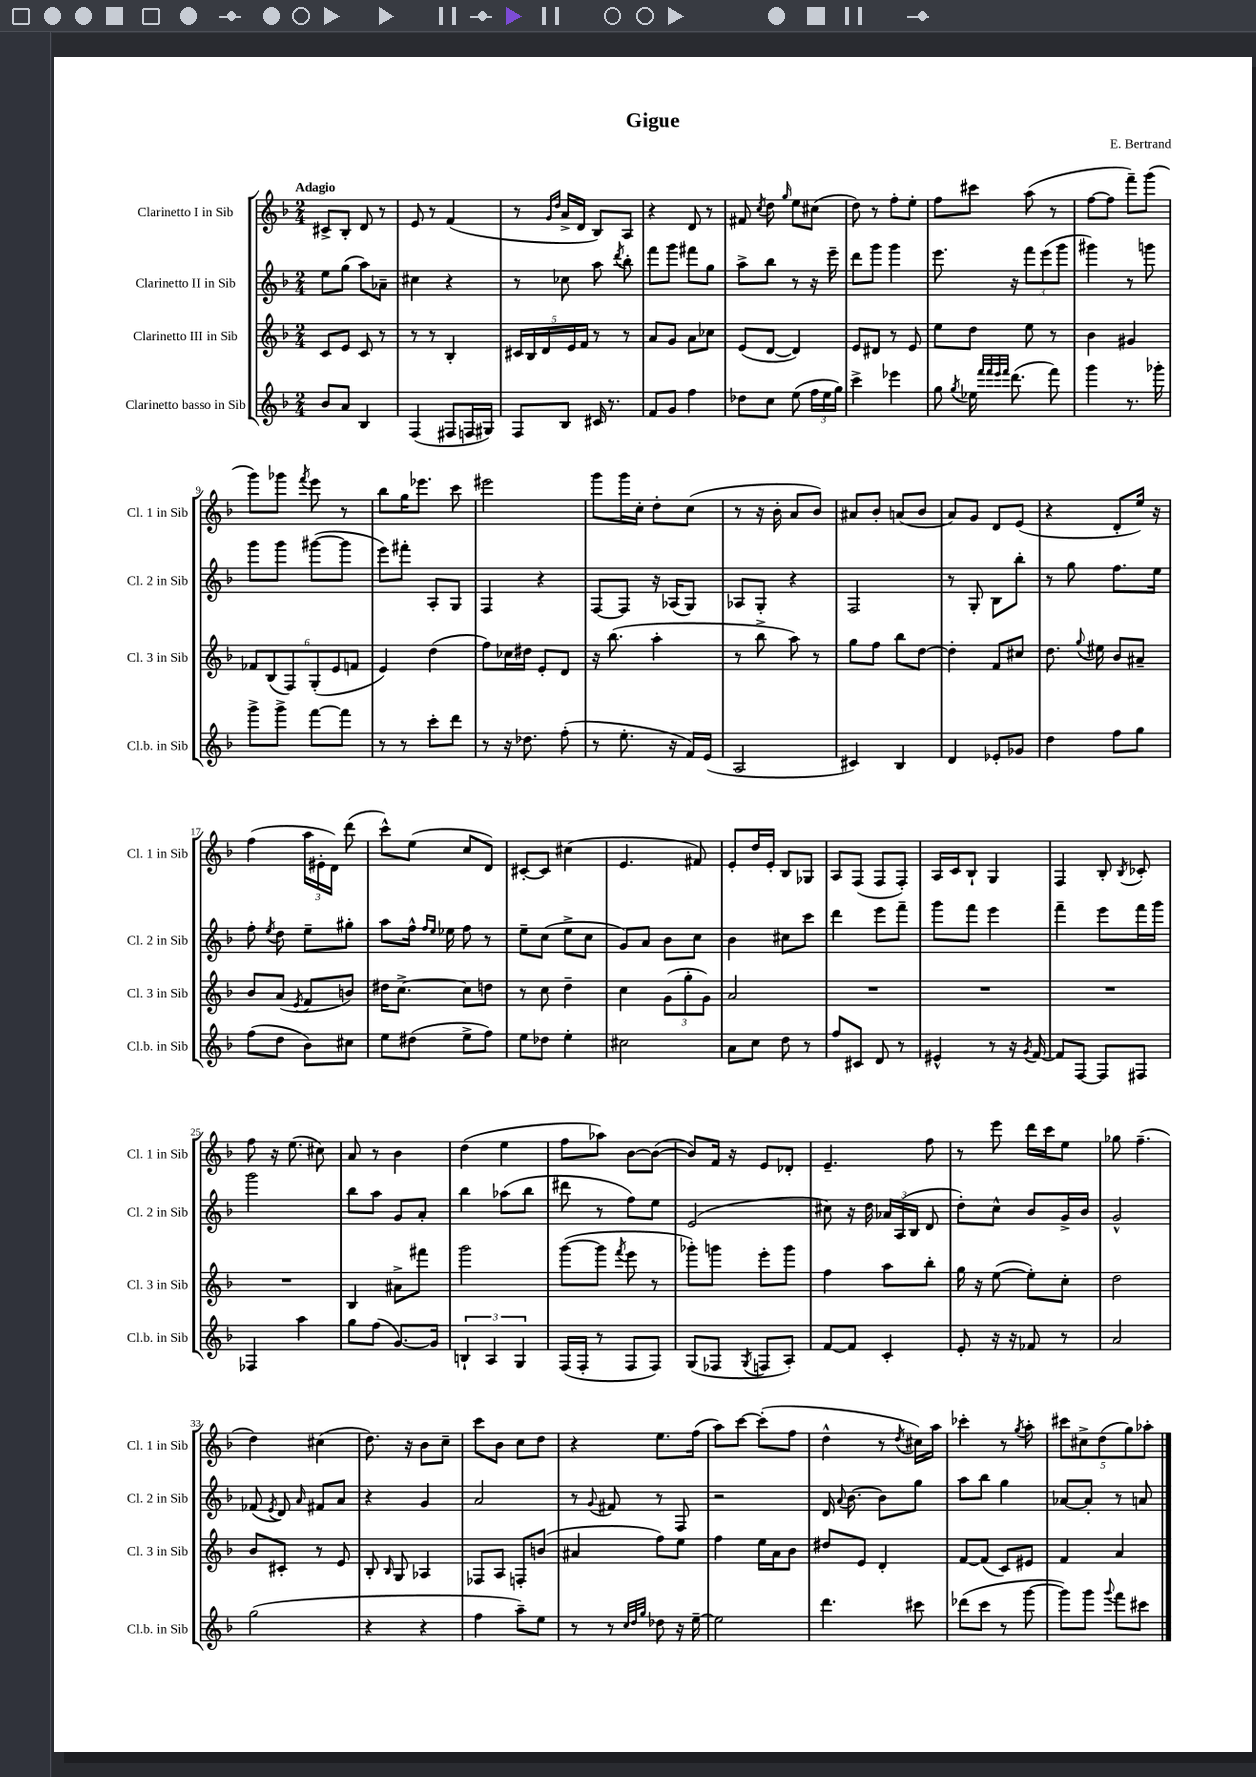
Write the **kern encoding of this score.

**kern	**kern	**kern	**kern
*part4	*part3	*part2	*part1
*staff4	*staff3	*staff2	*staff1
*I"Clarinetto basso in Sib	*I"Clarinetto III in Sib	*I"Clarinetto II in Sib	*I"Clarinetto I in Sib
*I'Cl.b. in Sib	*I'Cl. 3 in Sib	*I'Cl. 2 in Sib	*I'Cl. 1 in Sib
*clefG2	*clefG2	*clefG2	*clefG2
*k[b-]	*k[b-]	*k[b-]	*k[b-]
*M2/4	*M2/4	*M2/4	*M2/4
=1	=1	=1	=1
!	!	!	!LO:TX:a:B:t=Adagio
8b-/L	8c/L	8ee\L	8c#X^/L
8a/J	8e/J	(8gg\J	8B-'/J
4B-/	8c/	8aa\L)	8d/
.	8r	8a-X~\J	8r
=2	=2	=2	=2
(4F/	8r	4cc#X\	8e/
.	8r	.	8r
8F#X/L	4B-'/	4r	(4f/
16Fn/L	.	.	.
16G#X/JJ)	.	.	.
=3	=3	=3	=3
8F/L	20c#X/LL	8r	8r
.	20B-/	.	.
.	20d/	.	.
.	.	.	16qqg/LL
.	.	.	16qqdd/JJ
8B-/J	.	8cc-X\	16a^/LL
.	20e/	.	.
.	.	.	16d/JJ
.	20f/JJ	.	.
16c#X/	8r	8aa\	8B-/L)
8.r	.	.	.
.	.	8qddd/	.
.	8r	8bb-'\	8A/J
=4	=4	=4	=4
8f/L	8a/L	8fff\L	4r
8g/J	8g/J	8ggg\J	.
4ff\	8a\L	8fff#X\L	8d/
.	8cc-X\J	8gg\J	8r
=5	=5	=5	=5
8dd-X\L	(8e/L	8aa^\L	8f#X/
.	.	.	8qcc/
8cc\J	[8d/J	8bb-\J	8dd\
.	.	.	16qqgg/
(8ee\	4d/])	8r	8ee\L
24ff\LL	.	16r	(8cc#X\J
24ee\	.	.	.
.	.	16eee~\	.
24gg\JJ)	.	.	.
=6	=6	=6	=6
4ccc^\	8e/L	8ddd\L	8dd\)
.	8d#X/J	8ggg\J	8r
4eee-X\	8r	4ggg\	8ff'\L
.	8e/	.	8ee'\J
=7	=7	=7	=7
8gg\	8ee\L	8.eee\	8ff\L
8qgg/	.	.	.
16ee-X\	8dd\J	.	8ccc#X\J
32qqfff/LLL	.	.	.
32qqfff/	.	.	.
32qqeee/	.	.	.
32qqfff/JJJ	.	.	.
(8.ddd\	.	16r	.
.	8ee\	12fff\L	(8aa\
.	.	(12eee\	.
8fff\)	8r	.	8r
.	.	12ggg\J	.
=8	=8	=8	=8
4ggg\	4b-\	4ggg#X\)	[8ff\L
.	.	.	8ff\J]
8.r	4g#X/	8r	8fff~\L)
.	.	8gggn\	(8ggg\J
16ggg-X'\	.	.	.
!!LO:LB:g=z
=9	=9	=9	=9
8ggg^\L	12f-X/L	8ggg\L	8ggg\L)
.	(12B-/	.	.
8ggg^\J	.	8ggg\J	8ggg-X\J
.	12F/)	.	.
.	.	.	8qfff/
[8fff\L	(12G'/	([8ggg#X\L	8eee\
.	12e/	.	.
8fff\J]	.	8ggg#\J]	8r
.	12fn/J	.	.
=10	=10	=10	=10
8r	4e/)	8eee\L)	8bb-\L
8r	.	8fff#X'\J	16gg\K
.	.	.	8.eee-X\J
8ccc'\L	(4dd\	8A'/L	.
8ddd\J	.	8G/J	8ccc\
=11	=11	=11	=11
8r	8ff\L)	4F/	2eee#X\
16r	16cc-X\L	.	.
8.dd-X\	16dd#X\JJ	.	.
.	8e'/L	4r	.
(8ff'\	8d/J	.	.
=12	=12	=12	=12
8r	16r	[8F/L	8ggg\L
.	(8.bb-\	.	.
8.ee'\	.	8F/J]	16ggg\L
.	.	.	16cc'\JJ
.	4aa'\	16r	8dd'\L
16r	.	(16A-X/KL	.
16f/LL)	.	8G/J)	(8cc\J
(16e/JJ	.	.	.
=13	=13	=13	=13
2A/	8r	8A-X/L	8r
.	8bb-^\	8G'/J	16r
.	.	.	16b-'\
.	8aa\)	4r	8a/L
.	8r	.	8b-/J)
=14	=14	=14	=14
4c#X/)	8gg\L	2F/	8a#X/L
.	8ff\J	.	8b-'/J
4B-/	8bb-\L	.	(8an/L
.	[8dd\J	.	8b-/J
=15	=15	=15	=15
4d/	4dd'\]	8r	8a/L)
.	.	8G'/	8g/J
8e-X'/L	8f/L	8B-\L	8d/L
8g-X/J	8cc#X/J	8bb-'\J	(8e/J
=16	=16	=16	=16
4dd\	8.dd\	8r	4r
.	.	8gg\	.
.	8qqgg/	.	.
.	16ee#X\	.	.
8ff\L	8b-/L	8.ff\L	8d'/L
8gg\J	8a#X~/J	.	16ee/Jk)
.	.	16ee\Jk	16r
!!LO:LB:g=z
=17	=17	=17	=17
(8ff\L	8b-/L	8ff'\	(4ff\
.	.	8qee/	.
8dd\J	(8a/J	8dd\	.
.	8qe/	.	.
8b-\L)	8f/L	8ee~\L	24aa\LL
.	.	.	24e#X'\
.	.	.	24d\JJ)
8cc#X\J	8bn/J)	8gg#X'\J	(8ddd\
=18	=18	=18	=18
8ee\L	16dd#X\KL	8aa\L	8ccc^^\L)
.	[8.cc^\J	.	.
(8dd#X\J	.	16ff^^\Jk	(8ee\J
.	.	16qqff/LL	.
.	.	16qqee/JJ	.
.	.	16ee-X\	.
8ee^\L	8cc\L]	8ff\	8cc/L
8ff\J)	8ddn\J	8r	8d/J)
=19	=19	=19	=19
8ee\L	8r	8ee~\L	[8c#X'/L
8dd-X\J	8cc\	(8cc\J	8c#/J]
4ee'\	4dd~\	8ee^\L	(4cc#X\
.	.	8cc\J	.
=20	=20	=20	=20
2cc#X\	4cc\	8g/L)	4.e/
.	.	8a/J	.
.	(12g\L	8b-\L	.
.	12gg'\	.	.
.	.	8cc\J	8f#X/)
.	12g\J)	.	.
=21	=21	=21	=21
8a\L	2a/	4b-\	8e'/L
8cc\J	.	.	16dd/L
.	.	.	16e'/JJ
8dd\	.	8cc#X\L	8B-/L
8r	.	8ccc\J	8G-X/J
=22	=22	=22	=22
8ff/L	2r	4ddd\	8A/L
8c#X/J	.	.	(8F/J
8d/	.	8eee\L	8F/L
8r	.	8fff~\J	8F'/J)
=23	=23	=23	=23
4e#X^^/	2r	8ggg\L	16A/LL
.	.	.	16c/J
.	.	8fff\J	8B-`/J
8r	.	4eee\	4G/
16r	.	.	.
8qg/	.	.	.
[16f/	.	.	.
=24	=24	=24	=24
8f/L]	2r	4fff~\	4F/
[8F/J	.	.	.
8F/L]	.	8eee\L	8B-'/
.	.	.	8qB-/
8F#X/J	.	16fff\L	8c-X'/
.	.	16ggg\JJ	.
!!LO:LB:g=z
=25	=25	=25	=25
4F-X/	2r	2ggg\	8ff\
.	.	.	16r
.	.	.	(8.ee\
4aa\	.	.	.
.	.	.	8cc#X\)
=26	=26	=26	=26
8gg\L	4B-/	8bb-\L	8a/
(8ff\J	.	8aa\J	8r
[8.g/L)	8a#X^\L	8g/L	4b-\
.	8fff#X\J	8a'/J	.
16g/Jk]	.	.	.
=27	=27	=27	=27
6Bn`/	2ggg\	4bb-\	(4dd\
6A/	.	.	.
.	.	(8aa-X\L	4ee\
6G/	.	.	.
.	.	8bb-\J	.
=28	=28	=28	=28
(16F/LL	([8ggg\L	8ddd#X\	8ff\L
16F'/JJ	.	.	.
8r	8ggg\J]	8r	8aa-X\J)
.	8qfff/	.	.
8F/L	8eee\	8ff\L)	[8b-\L
8F/J)	8r	8ee\J	(8b-\J_
=29	=29	=29	=29
(8G/L	8ggg-X'\L)	(2e/	8b-/L])
8F-X/J	8gggn\J	.	16f/Jk
.	.	.	16r
8qG/	.	.	.
8Fn/L	8eee'\L	.	8e/L
8A'/J)	8ggg\J	.	8d-X'/J
=30	=30	=30	=30
[8f/L	4ff\	8cc#X\)	4.e~/
8f/J]	.	16r	.
.	.	16dd\	.
4c'/	8aa\L	24a-X/LL	.
.	.	(24A/	.
.	.	24B-/JJ	.
.	8bb-'\J	8d/	8ff\
=31	=31	=31	=31
8e'/	16gg\	8dd'\L)	8r
.	16r	.	.
16r	([8ee\	8cc^^\J	8eee\
16r	.	.	.
8f-X/	8ee'\L])	8b-/L	16ddd\LL
.	.	.	16ccc\J
8r	8cc'\J	16g^/L	8ee\J
.	.	16b-/JJ	.
=32	=32	=32	=32
2a/	2dd\	2g^^/	8gg-X\
.	.	.	(4.ff~\
!!LO:LB:g=z
=33	=33	=33	=33
(2gg\	8b-/L	(8f-X/	4dd\)
.	.	8qe/	.
.	8c#X'/J	8d/)	.
.	.	16qqa/	.
.	8r	8f#X/L	(4cc#X\
.	8e/	8a/J	.
=34	=34	=34	=34
4r	8B-'/	4r	8.dd\)
.	16qqB-/	.	.
.	8G/	.	.
.	.	.	16r
4r	4A-X/	4g/	8b-\L
.	.	.	8cc~\J
=35	=35	=35	=35
4ff\	8F-X/L	2a/	8ccc\L
.	8A/J	.	8b-\J
8aa~\L)	8Fn'/L	.	8cc\L
8ee\J	(8bn/J	.	8dd\J
=36	=36	=36	=36
8r	4a#X/	8r	4r
.	.	8qqg/	.
8r	.	8f#X/	.
32qqcc/LLL	.	.	.
32qqdd/	.	.	.
32qqgg/JJJ	.	.	.
8dd-X\	8ff\L)	8r	8.ee\L
16r	8ee\J	8F/	.
[16ee~\	.	.	(16ff\Jk
=37	=37	=37	=37
2ee\]	4ff\	2r	8aa\L)
.	.	.	[8ccc\J
.	16ee\LL	.	(8ccc'\L]
.	16a\J	.	.
.	8b-\J	.	8ff\J
=38	=38	=38	=38
4.ddd\	8dd#X/L	16d/	4dd^^\
.	.	8qqa/	.
.	.	[8.b-\	.
.	8e/J	.	.
.	4d'/	8b-\L]	8r
.	.	.	8qdd/
8ccc#X\	.	8gg\J	16cc#X\LL)
.	.	.	16aa\JJ
=39	=39	=39	=39
(8ddd-X\L	[8f/L	8aa\L	4ccc-X'\
8ccc\J	(8f/J]	8bb-\J	.
8r	8c/L)	4gg\	8r
.	.	.	8qgg/
[8ggg\	8e#X/J	.	8aa'\
=40	=40	=40	=40
8ggg\L])	4f/	[8a-X/L	10ccc#X\L
.	.	.	10cc#X^\
8ggg\J	.	8a-'/J]	.
.	.	.	(10dd\
8qqggg/	.	.	.
8fff\L	4a/	8r	.
.	.	.	10gg\)
8ccc#X\J	.	8an/	.
.	.	.	10aa-X'\J
==	==	==	==
*-	*-	*-	*-
